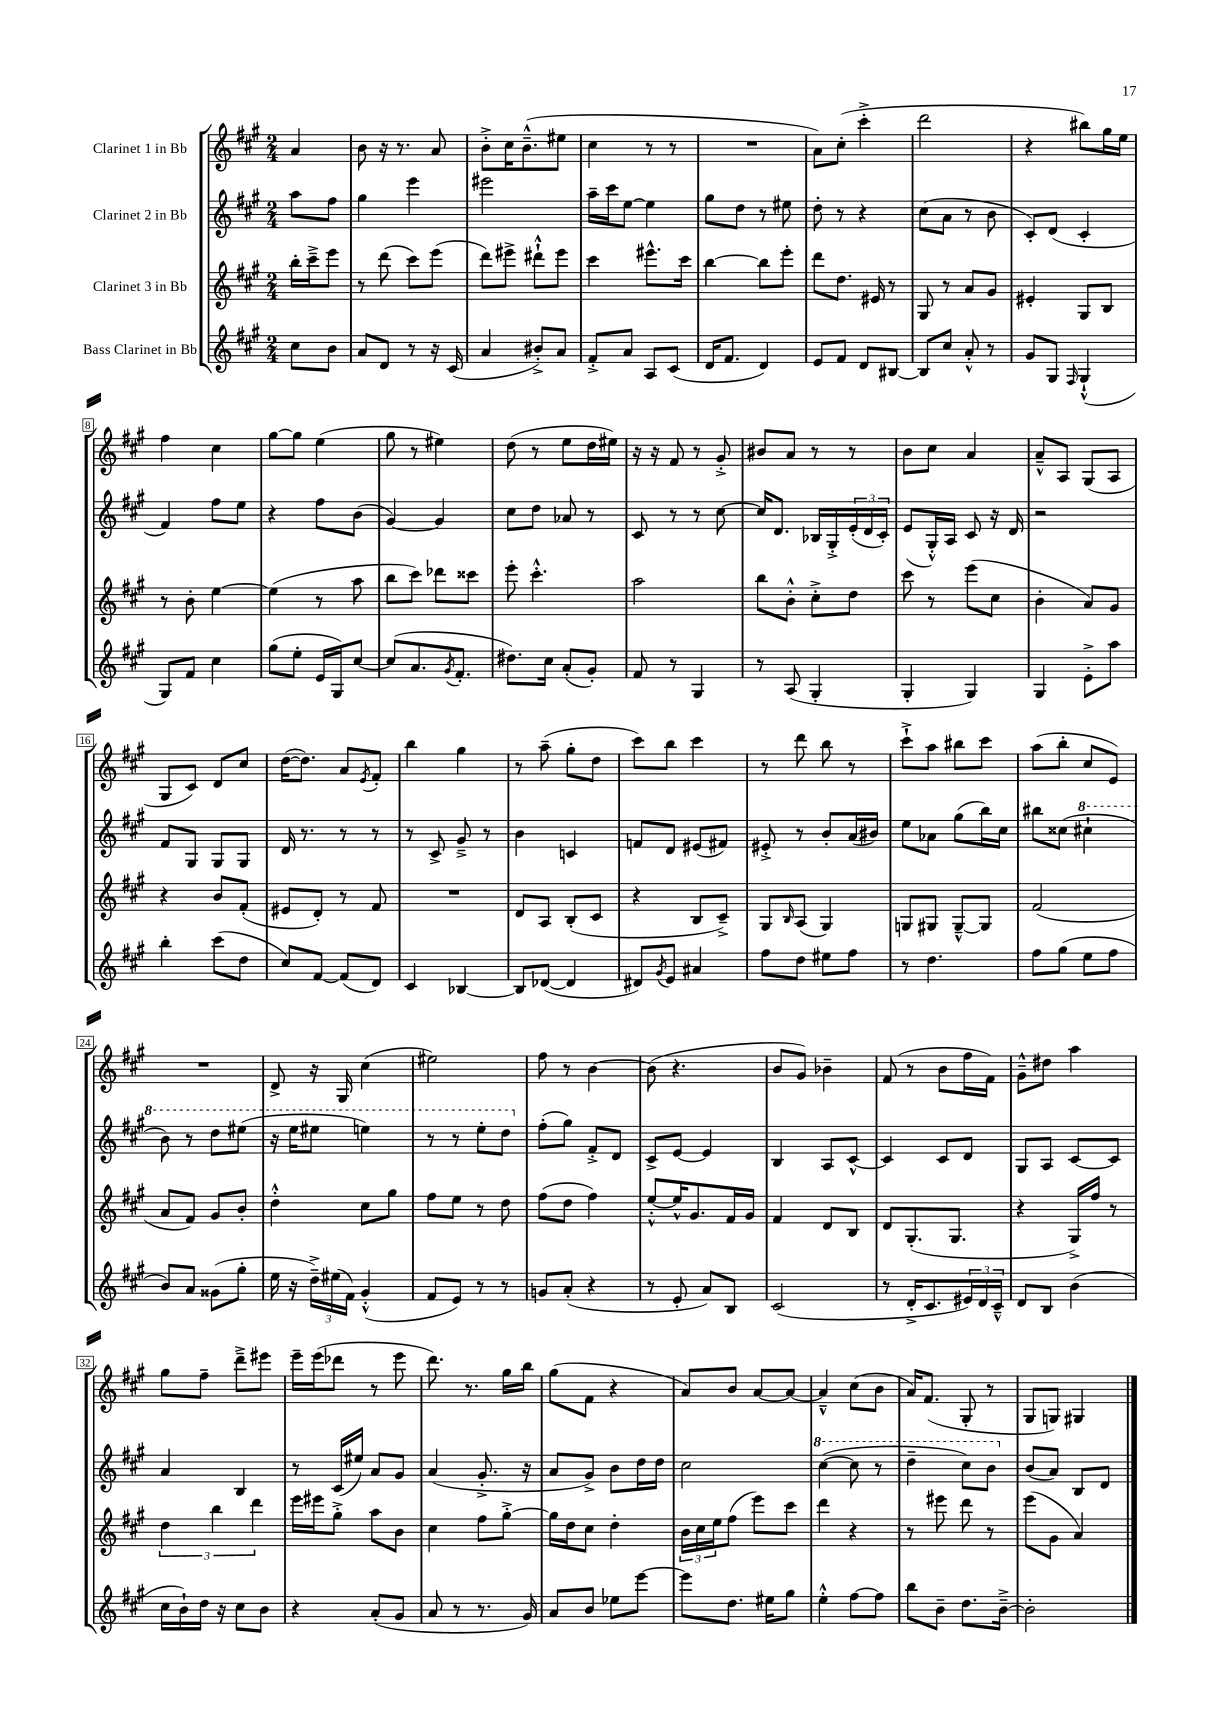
<<
\new StaffGroup <<
\new Staff = "s0" \with { instrumentName = "Clarinet 1 in Bb" } {
    \clef treble \key a \major \numericTimeSignature \time 2/4 \partial 4
    a'4 |
    b'8 r16 r8. a'8 |
    b'8-.-> cis''16 b'8.---^( eis''8 |
    cis''4 r8 r8 |
    R2 |
    a'8) cis''8-.( cis'''4-.-> |
    d'''2 |
    r4 bis''8) gis''16 e''16 |
    fis''4 cis''4 |
    gis''8~ gis''8 e''4( |
    gis''8 r8 eis''4) |
    d''8( r8 e''8 d''16 eis''16) |
    r16 r16 fis'8 r8 gis'8-.-> |
    bis'8 a'8 r8 r8 |
    b'8 cis''8 a'4 |
    a'8---^ a8 gis8( a8 |
    gis8 cis'8) d'8 cis''8 |
    d''16~( d''8.) a'8 \acciaccatura { e'8 } fis'8-. |
    b''4 gis''4 |
    r8 a''8--( gis''8-. d''8 |
    cis'''8) b''8 cis'''4 |
    r8 d'''8 b''8 r8 |
    cis'''8-!-> a''8 bis''8 cis'''8 |
    a''8( b''8-. cis''8 e'8) |
    R2 |
    d'8-> r16 gis16 cis''4( |
    eis''2) |
    fis''8 r8 b'4~ |
    b'8( r4. |
    b'8 gis'8) bes'4-- |
    fis'8( r8 b'8 fis''16 fis'16) |
    gis'8---^ dis''8 a''4 |
    gis''8 fis''8-- d'''8---> eis'''8 |
    e'''16-- e'''16( des'''8 r8 e'''8 |
    d'''8.) r8. gis''16 b''16 |
    gis''8( fis'8 r4 |
    a'8) b'8 a'8~ a'8~ |
    a'4---^ cis''8( b'8 |
    a'16) fis'8.( gis8-. r8 |
    gis8 g8) gis4 \bar "|." |
}
\new Staff = "s1" \with { instrumentName = "Clarinet 2 in Bb" } {
    \clef treble \key a \major \numericTimeSignature \time 2/4 \partial 4
    a''8 fis''8 |
    gis''4 e'''4 |
    eis'''2 |
    a''16-- cis'''16 e''8~ e''4 |
    gis''8 d''8 r8 eis''8 |
    d''8-. r8 r4 |
    cis''8( a'8 r8 b'8 |
    cis'8-.) d'8( cis'4-. |
    fis'4) fis''8 e''8 |
    r4 fis''8 b'8( |
    gis'4~) gis'4 |
    cis''8 d''8 aes'8 r8 |
    cis'8 r8 r8 cis''8~ |
    cis''16 d'8. bes16 gis16-.-> \tuplet 3/2 { e'16-.( d'16 cis'16-.) } |
    e'8( gis16-.-^) a16 cis'8 r16 d'16 |
    r2 |
    fis'8 gis8 gis8 gis8 |
    d'16 r8. r8 r8 |
    r8 cis'8-> gis'8---> r8 |
    b'4 c'4 |
    f'8 d'8 eis'8( fis'8) |
    eis'8-.-> r8 b'8-. a'16( bis'16) |
    e''8 aes'8 gis''8( b''16) cis''16 |
    bis''8 cisis''8( \ottava #1 cis'''!4-! |
    b''8) r8 d'''8 eis'''8( |
    r16 e'''16 eis'''8 e'''4) |
    r8 r8 e'''8-. d'''8 \ottava #0 |
    fis''8-.( gis''8) fis'8-.-> d'8 |
    cis'8-> e'8~ e'4 |
    b4 a8 cis'8~-^ |
    cis'4 cis'8 d'8 |
    gis8 a8 cis'8~ cis'8 |
    a'4 b4 |
    r8 cis'16( eis''16) a'8 gis'8 |
    a'4( gis'8.-.-> r16 |
    a'8 gis'8->) b'8 d''16 d''16 |
    cis''2 |
    \ottava #1 cis'''4~( cis'''8 r8 |
    d'''4-- cis'''8) b''8 \ottava #0 |
    b'8( a'8) b8 d'8 \bar "|." |
}
\new Staff = "s2" \with { instrumentName = "Clarinet 3 in Bb" } {
    \clef treble \key a \major \numericTimeSignature \time 2/4 \partial 4
    b''16-. cis'''16---> e'''8 |
    r8 d'''8( cis'''8) e'''8( |
    d'''8) eis'''8-> dis'''8-!-^ eis'''8 |
    cis'''4 eis'''8.-^ cis'''16 |
    b''4~ b''8 e'''8-. |
    d'''8 d''8. eis'16 r8 |
    gis8 r8 a'8 gis'8 |
    eis'4-. gis8 b8 |
    r8 b'8-. e''4~ |
    e''4( r8 a''8 |
    b''8 cis'''8) des'''8 cisis'''8 |
    e'''8-. cis'''4.-.-^ |
    a''2 |
    b''8 b'8-.-^ cis''8-.-> d''8 |
    cis'''8 r8 e'''8( cis''8 |
    b'4-. a'8) gis'8 |
    r4 b'8 fis'8-.( |
    eis'8 d'8-.) r8 fis'8 |
    R2 |
    d'8 a8 b8-.( cis'8 |
    r4 b8 cis'8--->) |
    gis8 \grace { b16 } a8( gis4) |
    g8 gis8 gis8~---^ gis8 |
    fis'2( |
    a'8 fis'8) gis'8 b'8-. |
    d''4-.-^ cis''8 gis''8 |
    fis''8 e''8 r8 d''8 |
    fis''8( d''8 fis''4) |
    e''8~-.-^ e''16-^ gis'8. fis'16 gis'16 |
    fis'4 d'8 b8 |
    d'8 gis8.-.( gis8. |
    r4 gis16->) fis''16 r8 |
    \tuplet 3/2 { d''4 b''4 d'''4 } |
    e'''16 eis'''16 gis''8-.-> a''8 b'8 |
    cis''4 fis''8 gis''8~-.-> |
    gis''16 d''16 cis''8 d''4-. |
    \tuplet 3/2 { b'16 cis''16 e''16 } fis''8( e'''8) cis'''8 |
    d'''4 r4 |
    r8 eis'''8 d'''8 r8 |
    e'''8( gis'8 a'4) \bar "|." |
}
\new Staff = "s3" \with { instrumentName = "Bass Clarinet in Bb" } {
    \clef treble \key a \major \numericTimeSignature \time 2/4 \partial 4
    cis''8 b'8 |
    a'8 d'8 r8 r16 cis'16( |
    a'4 bis'8-.->) a'8 |
    fis'8-.-> a'8 a8 cis'8( |
    d'16 fis'8. d'4) |
    e'8 fis'8 d'8 bis8~ |
    bis8 cis''8 a'8-.-^ r8 |
    gis'8 gis8 \grace { fis16 } gis4-!-^( |
    gis8) fis'8 cis''4 |
    gis''8( e''8-. e'16 gis16) cis''8~ |
    cis''8( a'8. \acciaccatura { gis'8 } fis'8.-. |
    dis''8.) cis''16 a'8-.( gis'8-.) |
    fis'8 r8 gis4 |
    r8 a8( gis4-. |
    gis4-. gis4) |
    gis4 e'8-.-> a''8 |
    b''4-. cis'''8( d''8 |
    cis''8) fis'8~ fis'8( d'8) |
    cis'4 bes4~ |
    bes8 des'8~( des'4 |
    dis'8) \acciaccatura { gis'8 } e'8 ais'4 |
    fis''8 d''8 eis''8 fis''8 |
    r8 d''4. |
    fis''8 gis''8( e''8 fis''8 |
    b'8) a'8 gisis'8( gis''8-. |
    e''16 r16 \tuplet 3/2 { d''16--->) eis''16( fis'16) } gis'4-.-^( |
    fis'8 e'8) r8 r8 |
    g'8 a'8-.( r4 |
    r8 e'8-. a'8) b8 |
    cis'2( |
    r8 d'16-.-> cis'8. \tuplet 3/2 { eis'16) d'16 cis'16---^ } |
    d'8 b8 b'4( |
    cis''16 b'16-!) d''16 r16 cis''8 b'8 |
    r4 a'8-.( gis'8 |
    a'8 r8 r8. gis'16) |
    a'8 b'8 ees''8 e'''8~ |
    e'''8 d''8. eis''16 gis''8 |
    e''4-.-^ fis''8~ fis''8 |
    b''8 b'8-- d''8. b'16~---> |
    b'2-. \bar "|." |
}
>>
>>
\layout { \context { \Score \override BarNumber.stencil = #(make-stencil-boxer 0.1 0.3 ly:text-interface::print) } }
